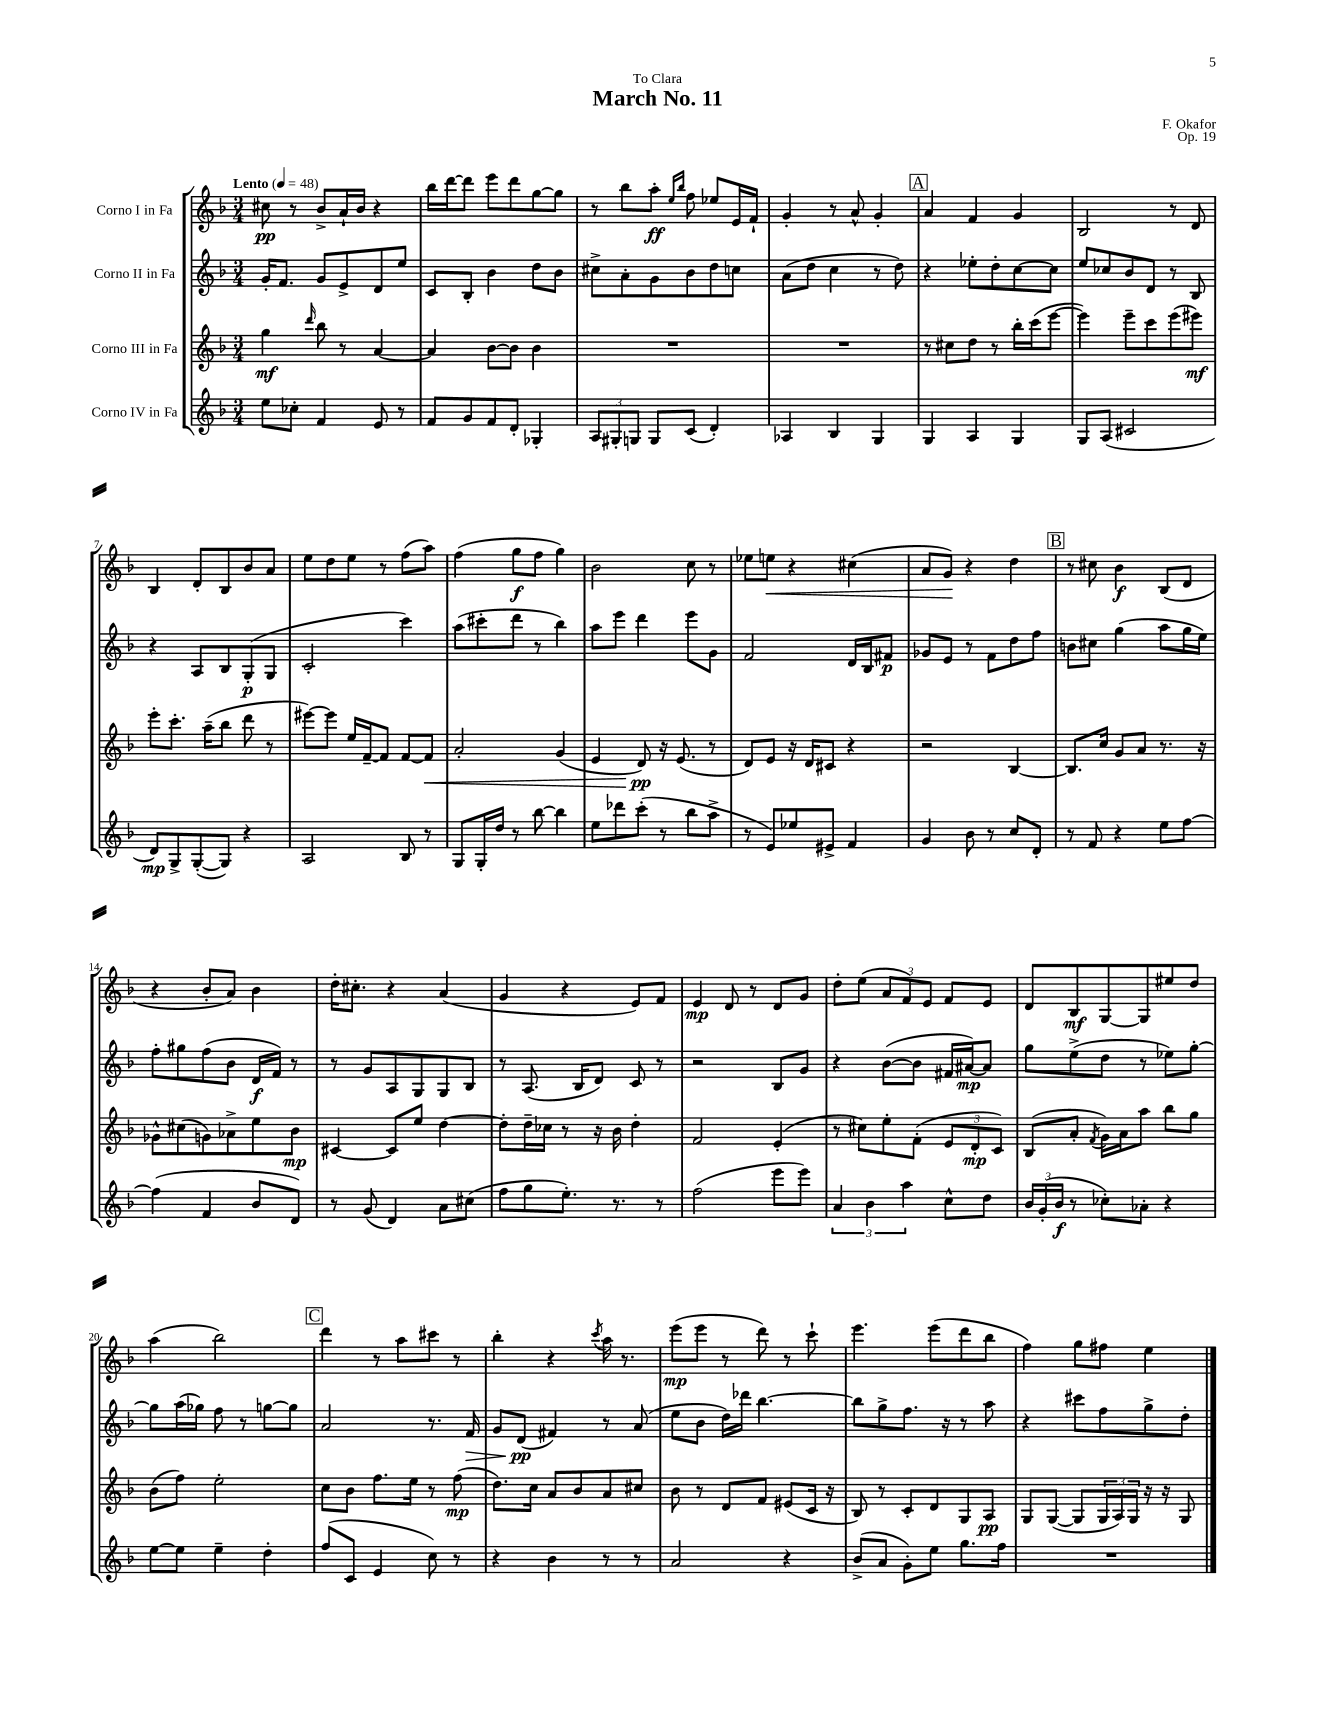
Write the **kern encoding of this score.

**kern	**kern	**kern	**kern
*staff4	*staff3	*staff2	*staff1
*clefG2	*clefG2	*clefG2	*clefG2
*k[b-]	*k[b-]	*k[b-]	*k[b-]
*M3/4	*M3/4	*M3/4	*M3/4
*MM48	*MM48	*MM48	*MM48
8ee	4gg	16g'	8cc#
.	.	8.f	.
8cc-'	.	.	8r
.	16qqddd	.	.
4f	8bb-	8g	8b-^
.	8r	8e^	16a`
.	.	.	16b-
8e	[4a	8d	4r
8r	.	8ee	.
=	=	=	=
8f	4a]	8c	16bb-
.	.	.	[16ddd
8g	.	8B-'	8ddd]
8f	[8b-	4b-	8eee
8d'	8b-]	.	8ddd
4G-'	4b-	8dd	[8gg
.	.	8b-	8gg]
=	=	=	=
12A	2.r	8cc#^	8r
12G#'	.	.	.
.	.	8a'	8bb-
12G	.	.	.
8G	.	8g	8aa'
.	.	.	16qqee
.	.	.	16qqbb-
(8c	.	8b-	8ff
4d')	.	8dd	8ee-
.	.	8cc	16e
.	.	.	16f`
=	=	=	=
4A-	2.r	(8a	4g'
.	.	8dd	.
4B-	.	4cc	8r
.	.	.	8a^^
4G	.	8r	4g'
.	.	8dd)	.
=	=	=	=
4G	8r	4r	4a
.	8cc#	.	.
4A	8dd	8ee-'	4f
.	8r	8dd'	.
4G	16bb-'	[8cc	4g
.	(16ccc	.	.
.	[8eee	8cc]	.
=	=	=	=
8G	4eee])	8ee	2B-
(8A	.	8cc-	.
2c#	8eee~	8b-	.
.	8ccc	8d	.
.	(8eee	8r	8r
.	8eee#)	8B-	8d
=	=	=	=
8d)	8eee'	4r	4B-
8G^	8.ccc'	.	.
([8G'	.	8A	8d'
.	(16aa~	.	.
8G])	8bb-	8B-	8B-
4r	8ddd	(8G'	8b-
.	8r	8G	8a
=	=	=	=
2A	[8eee#)	2c'	8ee
.	8eee#]	.	8dd
.	16ee	.	8ee
.	[16f~	.	.
.	8f]	.	8r
8B-	[8f	4ccc)	(8ff
8r	8f]	.	8aa)
=	=	=	=
8G	2a'	(8aa	(4ff
16G'	.	8ccc#'	.
16dd	.	.	.
8r	.	8ddd	8gg
[8bb-	.	8r	8ff
4bb-]	(4g	4bb-)	4gg)
=	=	=	=
8ee	4e	8aa	2b-
8ddd-	.	8eee	.
(8ccc'	8d)	4ddd	.
8r	16r	.	.
.	(8.e	.	.
8bb-	.	8eee	8cc
8aa^	8r	8g	8r
=	=	=	=
8r	8d)	2f	8ee-
8e)	8e	.	8ee
8ee-	16r	.	4r
.	16d	.	.
8e#^	8c#	.	.
4f	4r	16d	(4cc#
.	.	16B-	.
.	.	8f#	.
=	=	=	=
4g	2r	8g-	8a
.	.	8e	8g)
8b-	.	8r	4r
8r	.	8f	.
8cc	[4B-	8dd	4dd
8d'	.	8ff	.
=	=	=	=
8r	8.B-]	8b	8r
8f	.	8cc#	8cc#
.	16cc	.	.
4r	8g	(4gg	4b-
.	8a	.	.
8ee	8.r	8aa	(8B-
[8ff	.	16gg	8d
.	16r	16ee)	.
=	=	=	=
(4ff]	8g-^^	8ff'	4r
.	(8cc#	8gg#	.
4f	8g)	(8ff	8b-'
.	8a-^	8b-	8a)
8b-	8ee	16d	4b-
.	.	16f)	.
8d)	8b-	8r	.
=	=	=	=
8r	[4c#	8r	16dd'
.	.	.	8.cc#'
(8g	.	8g	.
4d)	8c#]	8A	4r
.	8ee	8G	.
8a	[4dd	8G	(4a
(8cc#	.	8B-	.
=	=	=	=
8ff	8dd']	8r	4g
8gg	16dd~	(8.A	.
.	16cc-	.	.
8.ee')	8r	.	4r
.	.	16B-	.
.	16r	8d)	.
8.r	16b-	.	.
.	4dd'	8c	8e)
8r	.	8r	8f
=	=	=	=
(2ff	2f	2r	4e
.	.	.	8d
.	.	.	8r
8eee	(4e'	8B-	8d
8eee)	.	8g	8g
=	=	=	=
6a	8r	4r	8dd'
.	8cc#)	.	(8ee
6b-	.	.	.
.	8ee'	([8b-	12a
6aa	.	.	12f)
.	(8f'	8b-]	.
.	.	.	12e
8cc^^	12e	16f#	8f
.	.	[16a#)	.
.	12d'	.	.
8dd	.	8a#]	8e
.	12c)	.	.
=	=	=	=
24b-	(8B-	8gg	8d
(24g'	.	.	.
24b-	.	.	.
8r	8a'	(8ee^	8B-
.	8qf	.	.
8cc-')	16g)	8dd	[8G
.	16a	.	.
8a-'	8aa	8r	8G]
4r	8bb-	8ee-)	8ee#
.	8gg	[8gg'	8dd
=	=	=	=
[8ee	(8b-	8gg]	(4aa
8ee]	8ff)	(16aa	.
.	.	16gg-)	.
4ee~	2ee'	8ff	2bb-)
.	.	8r	.
4dd'	.	[8gg	.
.	.	8gg]	.
=	=	=	=
(8ff	8cc	2a	4ddd
8c	8b-	.	.
4e	8.ff	.	8r
.	.	.	8aa
.	16ee	.	.
8cc)	8r	8.r	8ccc#
8r	(8ff	.	8r
.	.	16f	.
=	=	=	=
4r	8.dd)	8g	4bb-'
.	.	(8d	.
.	16cc	.	.
4b-	8a	4f#)	4r
.	8b-	.	.
.	.	.	8qccc
8r	8a	8r	16aa
.	.	.	8.r
8r	8cc#	(8a	.
=	=	=	=
2a	8b-	8ee	(8eee
.	8r	8b-	8eee
.	8d	16dd)	8r
.	.	16ddd-	.
.	8f	[4.bb-	8ddd)
4r	(8e#	.	8r
.	16c	.	8ccc`
.	16r	.	.
=	=	=	=
(8b-^	8B-)	8bb-]	4.eee
8a	8r	8gg^	.
8g')	8c'	8.ff	.
8ee	8d	.	(8eee
.	.	16r	.
8.gg	8G	8r	8ddd
.	8A	8aa	8bb-
16ff	.	.	.
=	=	=	=
2.r	8G	4r	4ff)
.	([8G	.	.
.	8G]	8ccc#	8gg
.	24G	8ff	8ff#
.	24A)	.	.
.	24G	.	.
.	16r	8gg^	4ee
.	16r	.	.
.	8G	8dd'	.
==	==	==	==
*-	*-	*-	*-
